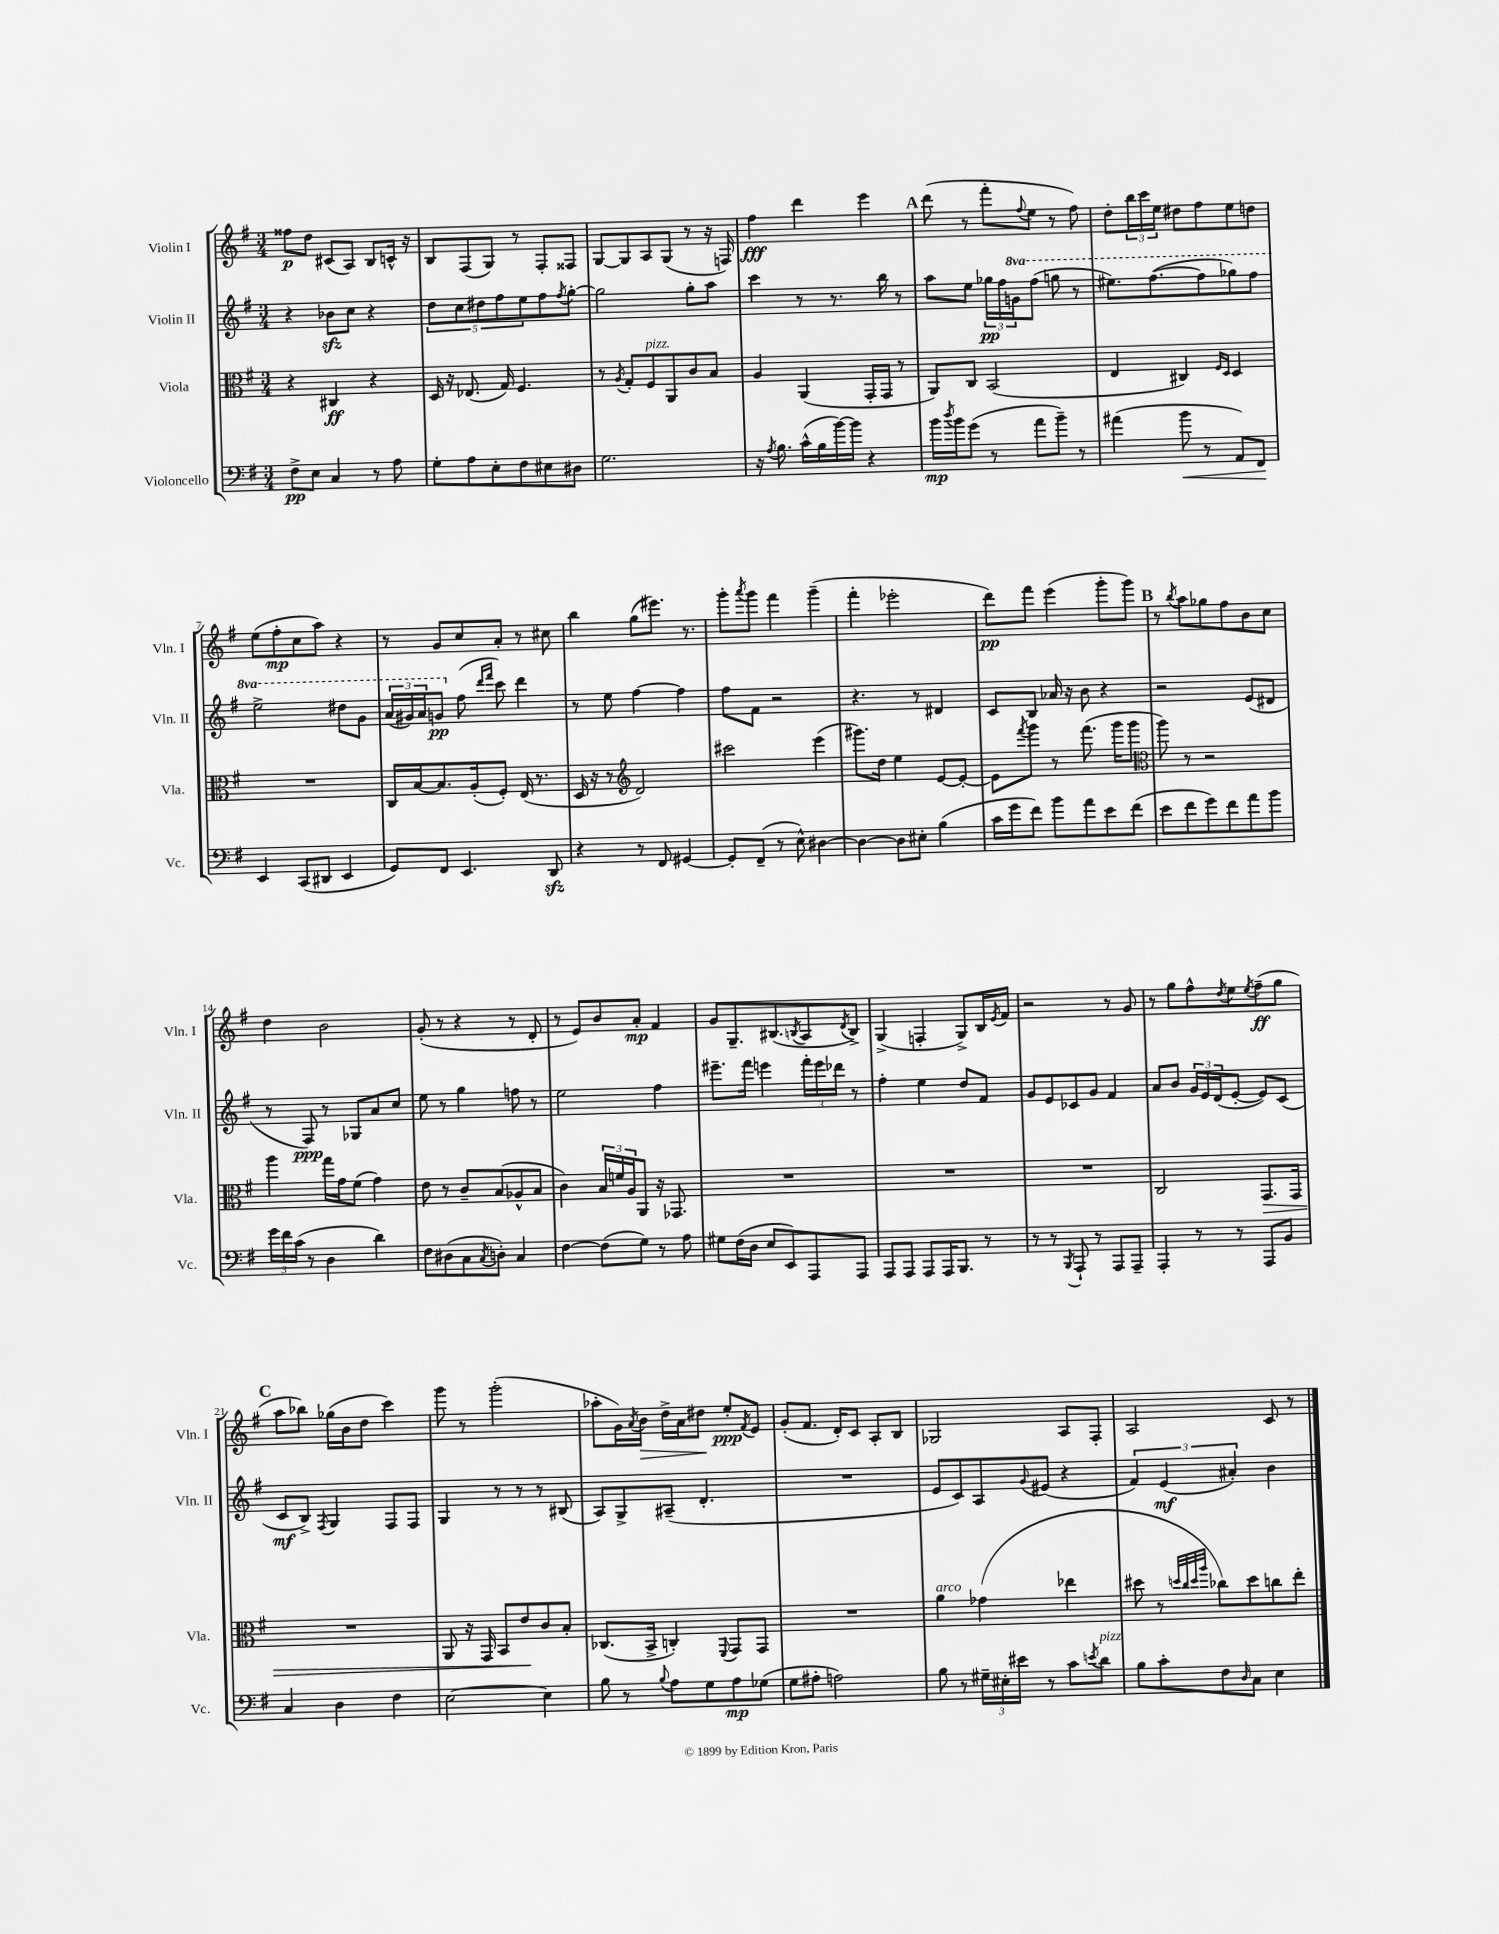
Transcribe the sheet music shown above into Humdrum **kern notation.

**kern	**kern	**kern	**kern
*staff4	*staff3	*staff2	*staff1
*clefF4	*clefC3	*clefG2	*clefG2
*k[f#]	*k[f#]	*k[f#]	*k[f#]
*M3/4	*M3/4	*M3/4	*M3/4
8F#^\L	4r	4r	8ff##\L
8E\J	.	.	8dd\J
4C/	4C#/	8b-\L	(8c#/L
.	.	8cc\J	8A/J)
8r	4r	4r	8B/L
8A\	.	.	16c^^/Jk
.	.	.	16r
=	=	=	=
8G'\L	16D/	10dd\L	8B/L
.	16r	.	.
.	.	10cc\	.
8A\	(8.E-/	.	(8F#/
.	.	10dd#\	.
8E'\	.	.	8G/J)
.	.	10ff#\	.
.	16G/)	.	.
8F#\	4.F#/	.	8r
.	.	10ee\	.
8E#\	.	8ff#\	8F#'/L
.	.	8qff#/	.
8D#\J	.	[8gg'\J	8F##/J
=	=	=	=
2.G\	8r	2gg\]	[8G/L
.	8qA/	.	.
.	8G'/L	.	8G/]
.	8F#/	.	8A/
.	8AA/	.	(8G/J
.	8c/	8gg'\L	8r
.	8B/J	8aa\J	16r
.	.	.	16F/)
=	=	=	=
16r	4A/	4ccc\	4ff#\
8qA/	.	.	.
8.B\	.	.	.
(16c^^\LL	(4AA/	8r	4ddd\
16B\	.	.	.
[16b\)	.	8.r	.
16b\]JJ	.	.	.
4r	16GG'/LL	.	4eee\
.	16GG/JJ	16bb\	.
.	8r	8r	.
=	=	=	=
16b\LL	8AA/L)	8aa\L	(8ddd\
8qdd/	.	.	.
16b\J	.	.	.
(8g\J	8C/J	8ee\J	8r
8r	(2BB/	24gg-\LL	8fff#'\L
.	.	24ff#\	.
.	.	24gg\J	.
.	.	.	8qqff#/
8a\L	.	(8fff#\J	8ee\J
8b~\J)	.	8ggg\	8r
8r	.	8r	8ff#\)
=	=	=	=
(4a#\	4E/	8.eee#\L)	8dd'\L
.	.	.	24bb\L
.	.	.	24ccc\
.	.	([8.fff#\	.
.	.	.	24ee\JJ
8b\	4C#/)	.	8dd#\L
8r	.	8fff#\]	8ff#\
.	16qqF#/LL	.	.
.	16qqD/JJ	.	.
8AA/L)	4D/	8ggg-\)	8ee\
8FF#/J	.	8fff#\J	8dd\J
=	=	=	=
4EE/	2.r	2eee^\	(8ee\L
.	.	.	8ff#'\
(8CC/L	.	.	8cc\
8DD#/J	.	.	8aa\J)
4EE/	.	8ddd#\L	4r
.	.	8gg\J	.
=	=	=	=
8GG/L)	16C/LL	(24aa/LL	8r
.	.	24gg#/)	.
.	[16B/J	.	.
.	.	24aa/J	.
8FF#/J	8.B/]	8gg/J	8g/L
4.EE/	.	(8ff#\	8cc/
.	(16A'/k	.	.
.	.	16qqddd/LL	.
.	.	16qqfff#/JJ	.
.	8F#'/J)	8ccc\)	8a'/J
.	(16E/	4ddd\	8r
.	8.r	.	.
8DD/	.	.	8cc#\
=	=	=	=
4r	16D/	8r	4bb\
.	16r	.	.
.	8r	8ee\	.
*	*clefG2	*	*
8r	2d/)	[4ff#\	(8gg\L
8FF#/	.	.	8.eee#\J)
[4GG#/	.	4ff#\]	.
.	.	.	8.r
=	=	=	=
8GG#'/]L	2ccc#\	8ff#\L	8ggg'\L
.	.	.	8qaaa/
(8FF#~/J	.	8f#\J	8ggg\J
8r	.	2r	4fff#\
8E^^\)	.	.	.
[4D#\	(4eee\	.	(4ggg~\
=	=	=	=
4D#\_	8.ggg#\L)	4.r	4fff#'\
.	16dd\Jk	.	.
8D#\]L	4ee\	.	2eee-'\
8E#'\J	.	8r	.
(4B\	[8e/L	4d#/	.
.	8e'/_J	.	.
=	=	=	=
16c\LL	8e\]L	8c/L	8ddd\L)
16g\J	.	.	.
.	8qfff#/	.	.
8f#\J)	8ggg\J	8B/J	8fff#\J
8b\L	8r	16a-/	(4eee\
.	.	16r	.
8a\	(8.fff#\	8b\	.
8e\	.	4r	8ggg'\L
.	16ggg\LK	.	.
(8f#\J	8ggg\J	.	8ggg\J)
=	=	=	=
*	*clefC3	*	*
8e\L	8aa\)	2r	8r
.	.	.	8qbb/
8f#\	8r	.	8aa\L
8g\)	2r	.	8gg-\
8f#\	.	.	8ff#\
8a\	.	(8e/L	8b\
8b\J	.	8d#/J	8cc\J
=	=	=	=
24g\LL	4aa\	8r	4dd\
24f#\	.	.	.
(24c\JJ	.	.	.
8r	.	8F#/)	.
4D\	16gg\LL	8r	2b\
.	16g\J	.	.
.	(8f#\J	8G-/L	.
4d\)	4g\)	8a/	.
.	.	8cc/J	.
=	=	=	=
8F#\L	8e\	8ee\	(8g'/
(8D#\	8r	8r	8r
8C\	8c~/L	4gg\	4r
8qC/	.	.	.
8D'\J)	(8B/	.	.
4C/	8A-^^/	8ff\	8r
.	8B/J	8r	8d'/
=	=	=	=
[4F#\	4c\)	2ee\	8r
.	.	.	8e/L)
(8F#\]L	24B/LL	.	8b/
.	24f/	.	.
.	24A/J	.	.
8G\J)	8AA/J	.	8a'/J
8r	16r	4ff#\	4f#/
.	8.GG-/	.	.
8A\	.	.	.
=	=	=	=
8G#\L	2.r	8.eee#~\L	8g/L
(16F#\L	.	.	8.G~/
16D\JJ	.	16fff#\Jk	.
8E/L	.	4eee\	.
.	.	.	(8.B#/
8EE/)	.	.	.
.	.	.	8qB/
8AAA/	.	24fff#'\LL	8A/
.	.	24eee\	.
.	.	24ddd-\JJ	.
.	.	.	8qd/
8AAA/J	.	8r	8B^/J)
=	=	=	=
8AAA/L	2.r	4ff#'\	(4G^/
8AAA/J	.	.	.
8AAA/L	.	4ee\	4F'/
16AAA/K	.	.	.
8.BBB/J	.	.	.
.	.	8dd/L	8G^/L)
8r	.	8f#/J	16B/L
.	.	.	8qe/
.	.	.	16f#/JJ
=	=	=	=
8r	2.r	8g/L	2r
8r	.	8e/	.
8qBBB/	.	.	.
8AAA`/	.	8c-/	.
8r	.	8g/J	.
8AAA/L	.	4f#/	8r
8AAA~/J	.	.	8g/
=	=	=	=
4AAA'/	2C/	8a/L	8r
.	.	8b/J	8gg\L
8r	.	24g/LL	8ff#^^\
.	.	24e/	.
.	.	(24d/J	.
.	.	.	8qdd/
8r	.	[8e'/J	8ee\
.	.	.	8qee/
8AAA/L	8.GG/L	8e/]L)	(8ff#~\
8BB/J	.	(8c/J	8gg\J
.	16GG/Jk	.	.
=	=	=	=
4C/	2.r	8c/L	8aa\L
.	.	8B^/J)	8bb-\J)
.	.	8qF#/	.
4D\	.	4G/	(16gg-\LL
.	.	.	16b\J
.	.	.	8dd\J
4F#\	.	8F#/L	4ccc\)
.	.	8F#/J	.
=	=	=	=
[2E\	8AA/	4G/	8ggg\
.	16r	.	8r
.	16GG/	.	.
.	8BB/L	8r	(2ggg'\
.	8e/	8r	.
4E\]	8c/	8r	.
.	8B'/J	(8B#/	.
=	=	=	=
8B\	(8.C-/L	8A/L)	8aa-'\L
8r	.	8G^/	16g\L)
.	.	.	8qa/
.	16BB^/Jk	.	16b\JJ
8qqB/	.	.	.
8A\L	4C'/)	(8A#~/J	16dd^\LL
.	.	.	16a\J
8G\	.	4.d'/	8dd#\J
.	8qqFF#/	.	.
8A\	8GG/L	.	8ee'/L
.	.	.	8qf#/
(8G-\J	8GG/J	.	8e/J
=	=	=	=
8G\L	2.r	2.r	(8g'/L
8A#'\J	.	.	8.f#/J
2A\)	.	.	.
.	.	.	16d'/LK)
.	.	.	8c/J
.	.	.	8A'/L
.	.	.	8B/J
=	=	=	=
8B\	4a\	8e/L	2G-/
8r	.	8c/)	.
24G#~\LL	(4g-\	8A/	.
24E#'\	.	.	.
24e#\JJ	.	.	.
.	.	8qqg/	.
8r	.	(8e#/J	.
8c\L	4ee-\	4r	8A/L
8qe/	.	.	.
8d\J	.	.	8F#'/J
=	=	=	=
8B\L	8dd#\	6f#/)	2A/
8c'\	8r	.	.
.	.	(6e/	.
.	32qqdd/LLL	.	.
.	32qqcc/	.	.
.	32qqdd/	.	.
.	32qqaa/JJJ	.	.
8F#\	8cc-\L)	.	.
.	.	6a#'/)	.
16qqD/	.	.	.
8C\J	8dd\	.	.
4E\	8cc\	4b\	8c/
.	8ee'\J	.	8r
==	==	==	==
*-	*-	*-	*-
